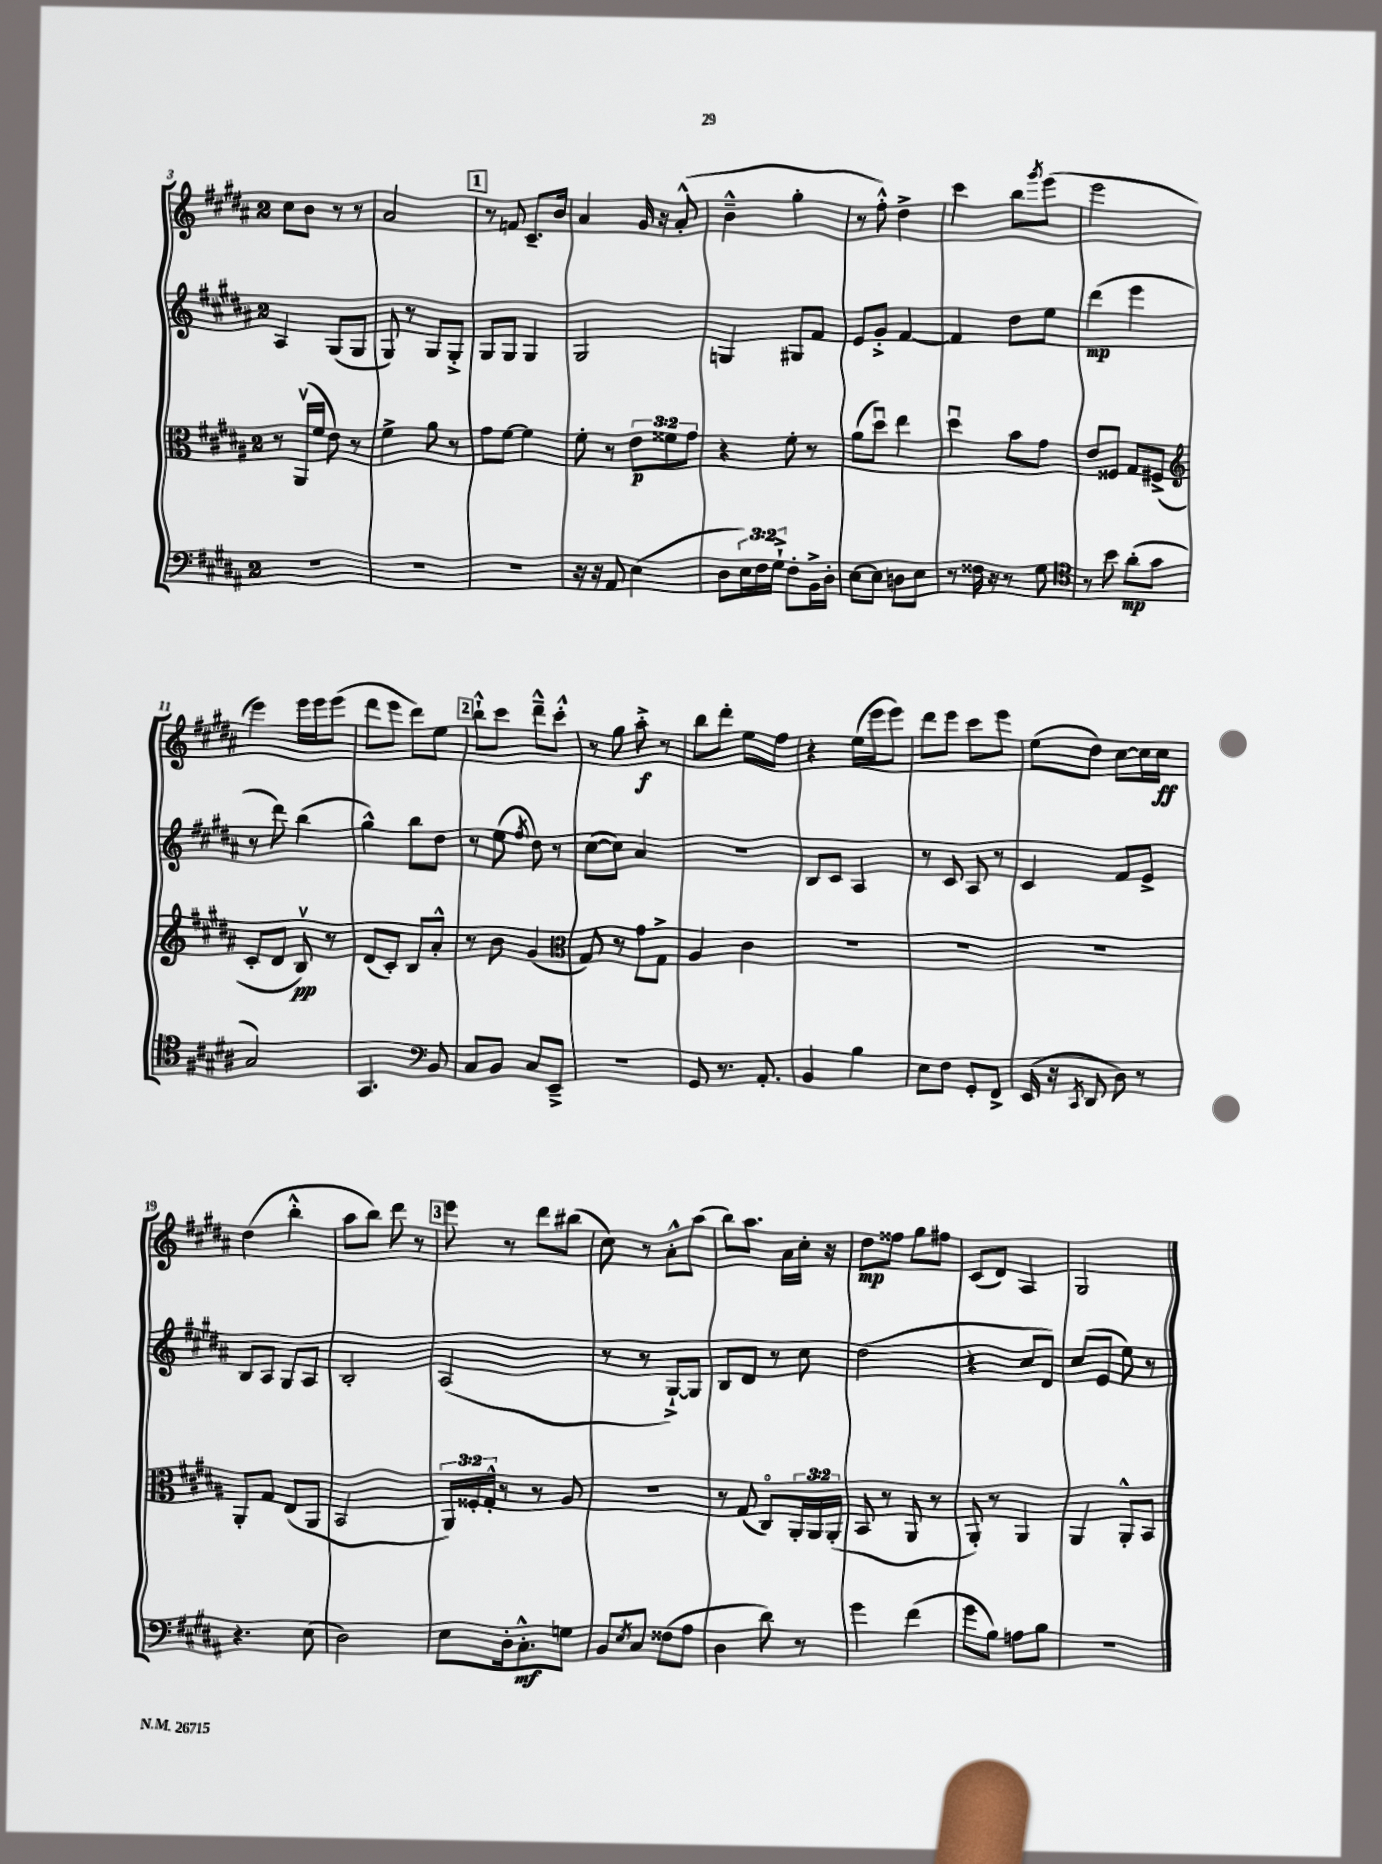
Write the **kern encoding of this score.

**kern	**dynam	**kern	**dynam	**kern	**dynam	**kern	**dynam
*part4	*part4	*part3	*part3	*part2	*part2	*part1	*part1
*staff4	*staff4	*staff3	*staff3	*staff2	*staff2	*staff1	*staff1
*clefF4	*	*clefC3	*	*clefG2	*	*clefG2	*
*k[f#c#g#d#a#]	*	*k[f#c#g#d#a#]	*	*k[f#c#g#d#a#]	*	*k[f#c#g#d#a#]	*
*M2/4	*	*M2/4	*	*M2/4	*	*M2/4	*
=3	=3	=3	=3	=3	=3	=3	=3
2r	.	8r	.	4A#/	.	8cc#\L	.
.	.	(16AA#v/LL	.	.	.	8b\J	.
.	.	16f#/JJ	.	.	.	.	.
.	.	8e\)	.	(8G#/L	.	8r	.
.	.	8r	.	8G#/J	.	8r	.
=4	=4	=4	=4	=4	=4	=4	=4
2r	.	4f#^\	.	8G#/)	.	2a#/	.
.	.	.	.	8r	.	.	.
.	.	8a#\	.	8G#/L	.	.	.
.	.	8r	.	8G#'^/J	.	.	.
!!LO:REH:place=s1:t=1
=5	=5	=5	=5	=5	=5	=5	=5
2r	.	8g#\L	.	8G#/L	.	8r	.
.	.	[8f#\J	.	8G#/J	.	8fn/	.
.	.	4f#\]	.	4G#/	.	8.c#~/L	.
.	.	.	.	.	.	16b/Jk	.
=6	=6	=6	=6	=6	=6	=6	=6
16r	.	8f#'\	.	2G#/	.	4a#/	.
16r	.	.	.	.	.	.	.
8AA#/	.	8r	.	.	.	.	.
(4E\	.	12e\L	p	.	.	16g#/	.
.	.	.	.	.	.	16r	.
.	.	12f##X\	.	.	.	.	.
.	.	.	.	.	.	(8a#'^^/	.
.	.	12g#\J	.	.	.	.	.
=7	=7	=7	=7	=7	=7	=7	=7
8D#\L	.	4r	.	4Gn/	.	4b~^^\	.
24E\L)	.	.	.	.	.	.	.
24F#\	.	.	.	.	.	.	.
24G#`^\JJ	.	.	.	.	.	.	.
8F#'\L	.	8f#'\	.	8G#X/L	.	4gg#'\	.
16BB^\L	.	8r	.	8f#/J	.	.	.
16D#'\JJ	.	.	.	.	.	.	.
=8	=8	=8	=8	=8	=8	=8	=8
[8E\L	.	(8a#\L	.	8e/L	.	8r	.
8E\J]	.	8dd#u\J)	.	8g#'^/J	.	8ff#'^^\)	.
8Dn\L	.	4ee\	.	[4f#/	.	4dd#^\	.
8E\J	.	.	.	.	.	.	.
=9	=9	=9	=9	=9	=9	=9	=9
8r	.	4dd#u\	.	4f#/]	.	4ccc#\	.
16F##X\	.	.	.	.	.	.	.
16r	.	.	.	.	.	.	.
8r	.	8b\L	.	8dd#\L	.	8bb\L	.
.	.	.	.	.	.	8qggg#/	.
8G#\	.	8g#\J	.	8ee\J	.	(8eee\J	.
=10	=10	=10	=10	=10	=10	=10	=10
*clefC4	*	*	*	*	*	*	*
8r	.	8e/L	.	(4ddd#\	mp	2eee\	.
8b\	.	8F##X/J	.	.	.	.	.
(8a#'\L	mp	8G#/L	.	4eee\	.	.	.
8g#\J	.	(8F#X^/J	.	.	.	.	.
!!LO:LB:g=z
=11	=11	=11	=11	=11	=11	=11	=11
*	*	*clefG2	*	*	*	*	*
2G#/)	.	8c#'/L	.	8r	.	4eee\)	.
.	.	8d#/J	.	8ddd#\)	.	.	.
.	.	8Bv/)	pp	(4bb\	.	16eee\LL	.
.	.	.	.	.	.	16eee\J	.
.	.	8r	.	.	.	(8eee\J	.
=12	=12	=12	=12	=12	=12	=12	=12
4.GG#/	.	(8d#/L	.	4gg#^^\)	.	8ddd#\L	.
.	.	8c#'/J)	.	.	.	8eee\J	.
.	.	8B/L	.	8bb\L	.	8ddd#\L)	.
*clefF4	*	*	*	*	*	*	*
8BB/	.	8a#'^^/J	.	8dd#\J	.	8ee\J	.
!!LO:REH:place=s1:t=2
=13	=13	=13	=13	=13	=13	=13	=13
8C#/L	.	8r	.	8r	.	8bb`^^\L	.
8BB/J	.	8b\	.	(8ee\	.	8ccc#\J	.
.	.	.	.	8qff#/	.	.	.
8C#/L	.	(4g#/	.	8dd#\)	.	8ddd#~^^\L	.
8EE~^/J	.	.	.	8r	.	8ccc#'^^\J	.
=14	=14	=14	=14	=14	=14	=14	=14
*	*	*clefC3	*	*	*	*	*
2r	.	8G#/)	.	([8cc#\L	.	8r	.
.	.	8r	.	8cc#\J])	.	8gg#\	.
.	.	8g#\L	.	4a#/	.	8aa#'^\	f
.	.	8G#^\J	.	.	.	8r	.
=15	=15	=15	=15	=15	=15	=15	=15
8GG#/	.	4A#/	.	2r	.	8bb\L	.
8.r	.	.	.	.	.	8ddd#'\J	.
.	.	4c#\	.	.	.	8ee\L	.
8.AA#'/	.	.	.	.	.	.	.
.	.	.	.	.	.	8ff#\J	.
=16	=16	=16	=16	=16	=16	=16	=16
4BB/	.	2r	.	8B/L	.	4r	.
.	.	.	.	8c#/J	.	.	.
4B\	.	.	.	4A#/	.	(16ee\LL	.
.	.	.	.	.	.	16eee\J	.
.	.	.	.	.	.	8eee\J)	.
=17	=17	=17	=17	=17	=17	=17	=17
8E\L	.	2r	.	8r	.	8ddd#\L	.
8F#\J	.	.	.	8c#/	.	8eee\J	.
8GG#'/L	.	.	.	8A#/	.	8ccc#\L	.
8FF#^/J	.	.	.	8r	.	8eee\J	.
=18	=18	=18	=18	=18	=18	=18	=18
(16EE/	.	2r	.	4c#/	.	(8ee\L	.
16r	.	.	.	.	.	.	.
8qCC#/	.	.	.	.	.	.	.
8DD#/	.	.	.	.	.	8dd#\J)	.
8D#\)	.	.	.	8f#/L	.	[8cc#\L	.
8r	.	.	.	8e^/J	.	16cc#\L]	.
.	.	.	.	.	.	16cc#\JJ	ff
!!LO:LB:g=z
=19	=19	=19	=19	=19	=19	=19	=19
4.r	.	8AA#'/L	.	8B/L	.	(4dd#\	.
.	.	8G#/J	.	8A#/J	.	.	.
.	.	(8E/L	.	8G#/L	.	4bb'^^\	.
(8E\	.	8AA#/J	.	8A#/J	.	.	.
=20	=20	=20	=20	=20	=20	=20	=20
2D#\)	.	2BB/	.	2B'/	.	8aa#\L	.
.	.	.	.	.	.	8bb\J)	.
.	.	.	.	.	.	8ddd#\	.
.	.	.	.	.	.	8r	.
!!LO:REH:place=s1:t=3
=21	=21	=21	=21	=21	=21	=21	=21
8E\L	.	24AA#/LL)	.	(2A#/	.	8eee\	.
.	.	24F##X'/	.	.	.	.	.
.	.	24G#'^^/JJ	.	.	.	.	.
16D#'\k	.	8r	.	.	.	8r	.
8.C#'^^\	mf	.	.	.	.	.	.
.	.	8r	.	.	.	8ddd#\L	.
8Gn\J	.	8A#/	.	.	.	(8bb#X\J	.
=22	=22	=22	=22	=22	=22	=22	=22
8BB/L	.	2r	.	8r	.	8cc#\)	.
8qE/	.	.	.	.	.	.	.
8C#/J	.	.	.	8r	.	8r	.
(8F##X\L	.	.	.	[8G#`^/L)	.	8a#'^^\L	.
8A#\J	.	.	.	8G#/J]	.	(8aa#\J	.
=23	=23	=23	=23	=23	=23	=23	=23
4D#\	.	8r	.	8B/L	.	8bb\L)	.
.	.	(8G#/	.	8d#/J	.	8.aa#\J	.
8d#\)	.	8C#/L)	.	8r	.	.	.
.	.	.	.	.	.	16a#\LL	.
8r	.	24AA#'/L	.	8cc#\	.	16cc#'\JJ	.
.	.	24AA#/	.	.	.	.	.
.	.	.	.	.	.	16r	.
.	.	(24AA#'/JJ	.	.	.	.	.
=24	=24	=24	=24	=24	=24	=24	=24
4g#\	.	8BB/	.	(2dd#\	.	8dd#\L	mp
.	.	8r	.	.	.	8ff##X\J	.
(4f#\	.	8AA#/	.	.	.	8gg#\L	.
.	.	8r	.	.	.	8ff#X\J	.
=25	=25	=25	=25	=25	=25	=25	=25
8g#\L	.	8AA#'/)	.	4r	.	(8c#/L	.
8B\J)	.	8r	.	.	.	8d#/J)	.
8An\L	.	4AA#/	.	8cc#/L	.	4A#/	.
8B\J	.	.	.	8d#/J)	.	.	.
=26	=26	=26	=26	=26	=26	=26	=26
2r	.	4AA#/	.	(8cc#/L	.	2G#/	.
.	.	.	.	8e/J	.	.	.
.	.	8AA#'^^/L	.	8ee\)	.	.	.
.	.	8BB/J	.	8r	.	.	.
==	==	==	==	==	==	==	==
*-	*-	*-	*-	*-	*-	*-	*-
